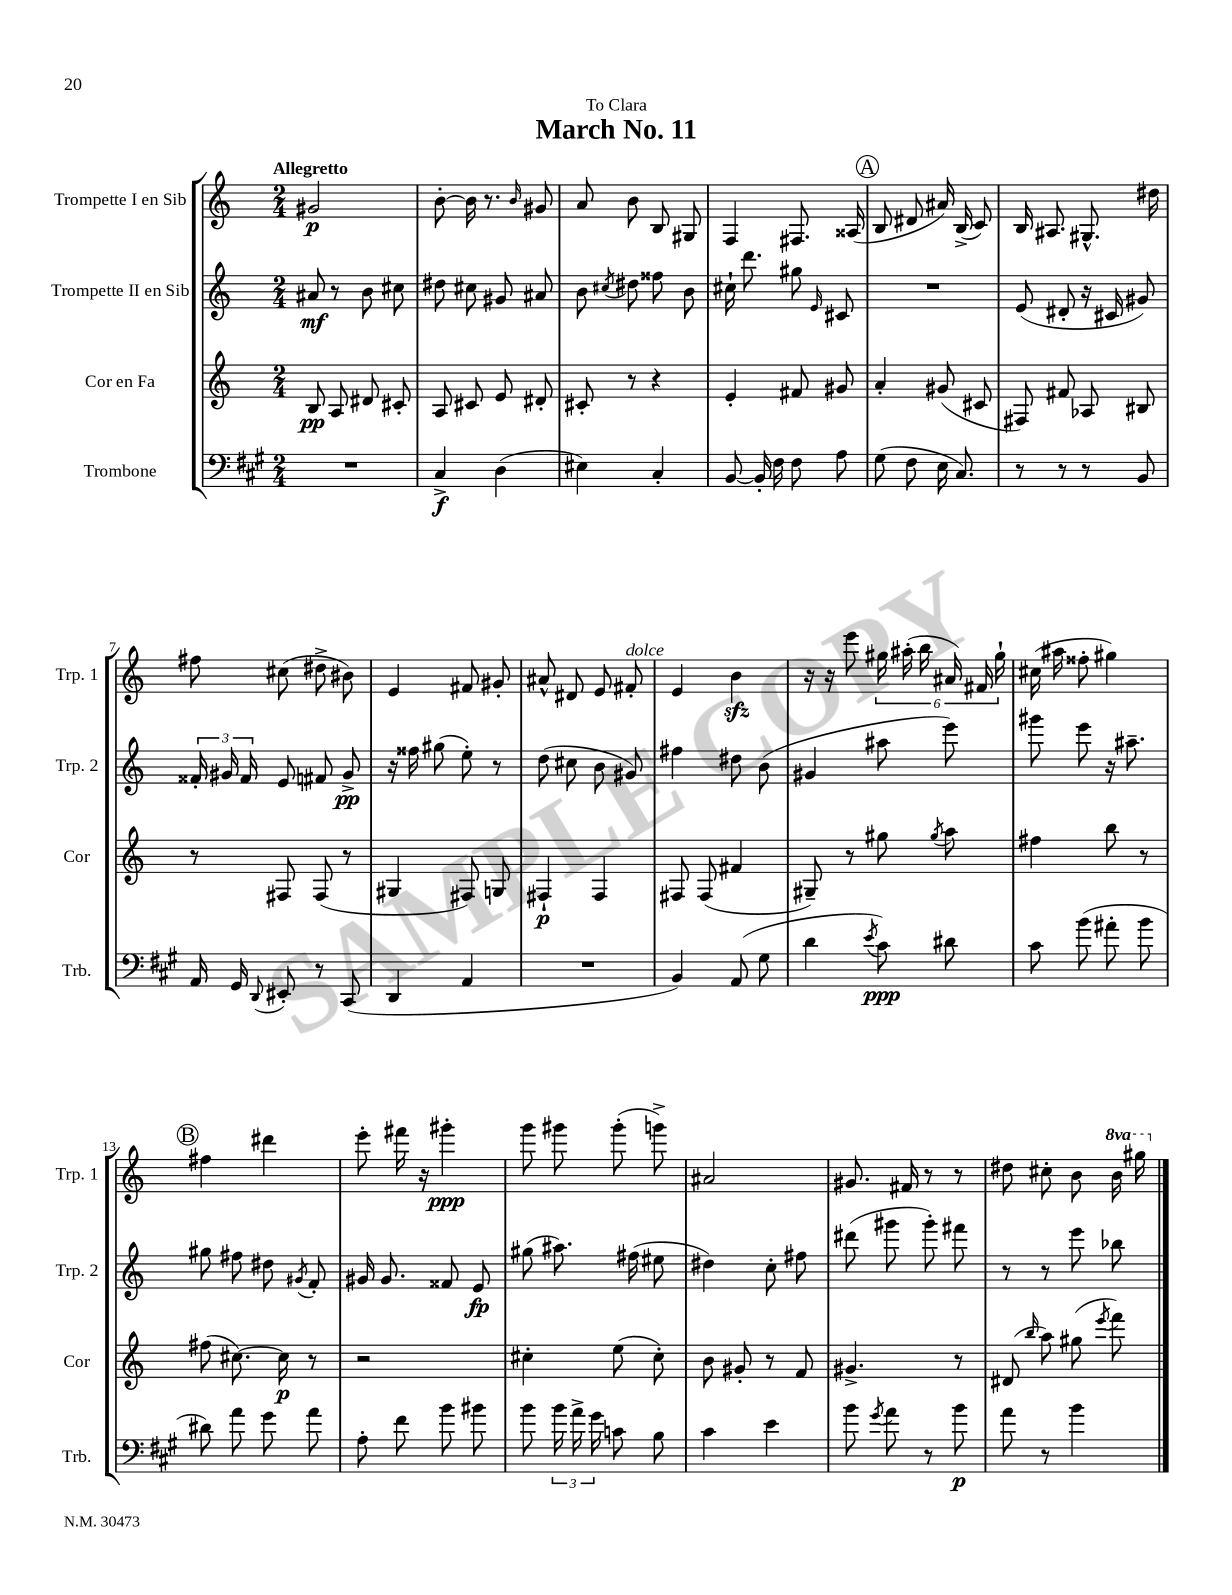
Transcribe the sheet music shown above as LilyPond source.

\header { title = "March No. 11" dedication = "To Clara" }
<<
\new StaffGroup <<
\new Staff = "s0" \with { instrumentName = "Trompette I en Sib" shortInstrumentName = "Trp. 1" } {
    \clef treble \key c \major \numericTimeSignature \time 2/4 \set Staff.ottavationMarkups = #ottavation-simple-ordinals \tempo "Allegretto"
    \autoBeamOff gis'2\p |
    b'8~-. b'16 r8. \grace { b'16 } gis'8 |
    a'8 b'8 b8 gis8 |
    f4 fis8. aisis16( |
    \mark \markup { \circle "A" } b8 dis'8 ais'16) b16->( c'8) |
    b16 ais8. gis8.-^ dis''16 |
    fis''8 cis''8( dis''8-> bis'8) |
    e'4 fis'8 gis'8-. |
    ais'8-^ dis'8 e'8 fis'8-.^\markup { \italic "dolce" } |
    e'4 b'4\sfz |
    r16 r16 e'''8 \tuplet 6/4 { gis''16 ais''16-.( b''16 ais'16) fis'16 gis''16-! } |
    cis''16( ais''16 fisis''8-. gis''4) |
    \mark \markup { \circle "B" } fis''4 dis'''4 |
    e'''8-. fis'''16 r16 gis'''4-.\ppp |
    g'''8 gis'''8 gis'''8-.( g'''8->) |
    ais'2 |
    gis'8. fis'16 r8 r8 |
    dis''8 cis''8-. b'8 \ottava #1 b''16 gis'''16 \ottava #0 \bar "|." |
}
\new Staff = "s1" \with { instrumentName = "Trompette II en Sib" shortInstrumentName = "Trp. 2" } {
    \clef treble \key c \major \numericTimeSignature \time 2/4
    \autoBeamOff ais'8\mf r8 b'8 cis''8 |
    dis''8 cis''8 gis'8 ais'8 |
    b'8 \acciaccatura { cis''8 } dis''8 fisis''8 b'8 |
    cis''16-! d'''8. gis''8 \grace { e'16 } cis'8 |
    \mark \markup { \circle "A" } R2 |
    e'8( dis'8-. r16 cis'16 gis'8) |
    \tuplet 3/2 { fisis'16-. gis'16 fisis'16 } e'8 fis'8 gis'8->\pp |
    r16 fisis''16 gis''8( e''8-.) r8 |
    d''8( cis''8 b'8 gis'8) |
    fis''4 dis''8 b'8( |
    gis'4 ais''8 e'''8) |
    gis'''8 e'''8 r16 ais''8.-- |
    \mark \markup { \circle "B" } gis''8 fis''8 dis''8 \acciaccatura { gis'8 } f'8-. |
    gis'16 gis'8. fisis'8 e'8\fp |
    gis''8( ais''8.) fis''16( eis''8 |
    dis''4) c''8-. fis''8 |
    dis'''8( gis'''8 gis'''8-.) fis'''8 |
    r8 r8 e'''8 bes''8 \bar "|." |
}
\new Staff = "s2" \with { instrumentName = "Cor en Fa" shortInstrumentName = "Cor" } {
    \clef treble \key c \major \numericTimeSignature \time 2/4
    \autoBeamOff b8\pp a8 dis'8 cis'8-. |
    a8 cis'8 e'8 dis'8-. |
    cis'8-. r8 r4 |
    e'4-. fis'8 gis'8 |
    \mark \markup { \circle "A" } a'4-. gis'8( cis'8 |
    fis8) fis'8 aes8 bis8 |
    r8 fis8 fis8( r8 |
    gis4 fis8) g8 |
    fis4-!\p fis4 |
    fis8 fis8( fis'4 |
    gis8--) r8 gis''8 \acciaccatura { gis''8 } a''8 |
    fis''4 b''8 r8 |
    \mark \markup { \circle "B" } fis''8( cis''8.~) cis''16\p r8 |
    r2 |
    cis''4-. e''8( cis''8-.) |
    b'8 gis'8-. r8 f'8 |
    gis'4.-> r8 |
    dis'8( \grace { b''16 } a''8) gis''8( \acciaccatura { e'''8 } f'''8) \bar "|." |
}
\new Staff = "s3" \with { instrumentName = "Trombone" shortInstrumentName = "Trb." } {
    \clef bass \key a \major \numericTimeSignature \time 2/4
    \autoBeamOff R2 |
    cis4->\f d4( |
    eis4) cis4-. |
    b,8~ b,16-. fis16 fis8 a8 |
    \mark \markup { \circle "A" } gis8( fis8 e16 cis8.) |
    r8 r8 r8 b,8 |
    a,16 gis,16 \appoggiatura { d,8 } eis,8-. r8 cis,8( |
    d,4 a,4 |
    R2 |
    b,4) a,8( gis8 |
    d'4 \acciaccatura { e'8 } cis'8\ppp) dis'8 |
    cis'8 b'8( ais'8-. b'8 |
    \mark \markup { \circle "B" } dis'8) a'8 gis'8 a'8 |
    a8-. fis'8 b'8 bis'8 |
    b'8 \tuplet 3/2 { b'16 a'16-> gis'16 } c'8 b8 |
    cis'4 e'4 |
    b'8 \acciaccatura { gis'8 } a'8 r8 b'8\p |
    a'8 r8 b'4 \bar "|." |
}
>>
>>
